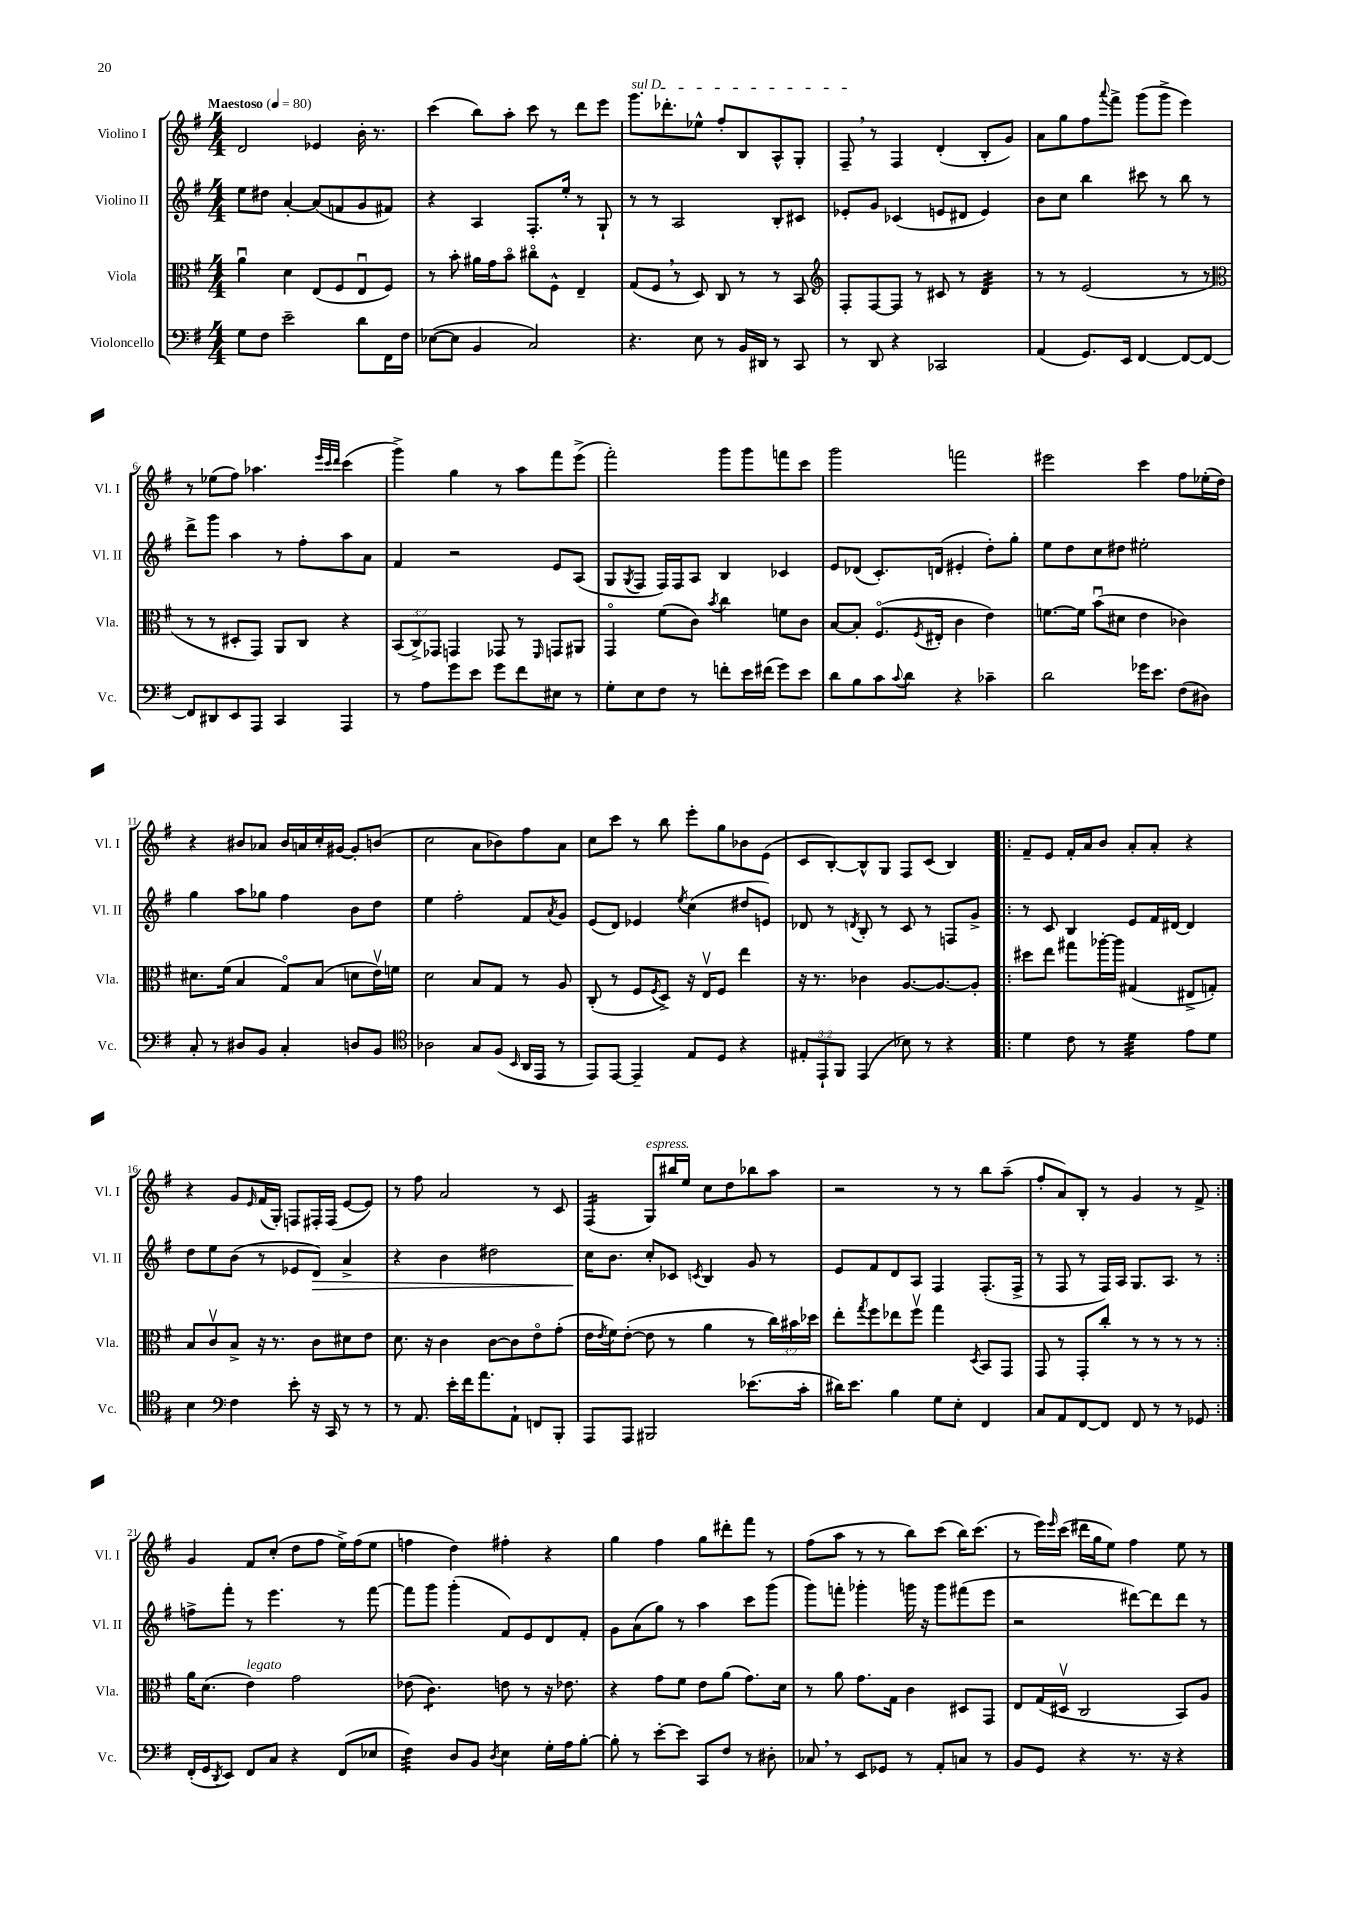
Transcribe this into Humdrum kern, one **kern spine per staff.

**kern	**kern	**kern	**kern
*staff4	*staff3	*staff2	*staff1
*clefF4	*clefC3	*clefG2	*clefG2
*k[f#]	*k[f#]	*k[f#]	*k[f#]
*M4/4	*M4/4	*M4/4	*M4/4
*MM80	*MM80	*MM80	*MM80
8G\L	4au\	8ee\L	2d/
8F#\J	.	8dd#\J	.
2e~\	4d\	[4a'/	.
.	(8E/L	(8a/]L	4e-/
.	8F#/	8f/	.
8d\L	8Eu/	8g/	16b'\
.	.	.	8.r
16FF#\L	8F#/J)	8f#/J)	.
16F#\JJ	.	.	.
=	=	=	=
([8E-\L	8r	4r	(4ccc\
8E-\]J	8b'\	.	.
4BB/	16a#\LL	4A/	8bb\L)
.	16g\J	.	.
.	8bo\J	.	8aa'\J
2C/)	8cc#o\L	8.F#'/L	8ccc\
.	8F#^^\J	.	8r
.	.	16ee'/Jk	.
.	4E~/	8r	8ddd\L
.	.	8G`/	8eee\J
=	=	=	=
4.r	(8G/L	8r	8.ggg\L
.	8F#/J	8r	.
.	.	.	8.ddd-'\
.	8r	2A/	.
8E\	8D/)	.	8ee-^^\J
8r	8C/	.	8ff#'/L
16BB/LL	8r	.	8B/
16DD#/JJ	.	.	.
8r	8r	8B'/L	8A^^/
8CC/	8BB/	8c#/J	8G'/J
=	=	=	=
*	*clefG2	*	*
8r	8F#'/L	8e-'/L	8F#~/
8DD/	[8F#/	8g/J	8r
4r	8F#/]J	(4c-/	4F#/
.	8r	.	.
2CC-/	8c#/	8e/L	(4d'/
.	8r	8d#/J	.
.	4d/	4e/)	8B'/L
.	.	.	8g/J)
=	=	=	=
(4AA/	8r	8b\L	8a\L
.	8r	8cc\J	8gg\
8.GG/L)	(2e/	4bb\	8ff#\
.	.	.	8qqaaa/
.	.	.	8fff#^\J
16EE/Jk	.	.	.
[4FF#/	.	8ccc#\	(8ggg\L
.	.	8r	8ggg^\J
8FF#/_L	8r	8bb\	4eee\)
8FF#/_J	8r	8r	.
=	=	=	=
*	*clefC3	*	*
8FF#/]L	8r	8ddd^\L	8r
8DD#/	8r	8ggg\J	(8ee-\L
8EE/	8D#'/L	4aa\	8ff#\J)
8AAA/J	8GG/J)	.	4.aa-\
4CC/	8AA/L	8r	.
.	8C/J	8ff#'\L	.
.	.	.	32qqeee/LLL
.	.	.	32qqccc/
.	.	.	32qqddd/JJJ
4AAA/	4r	8aa\	(4ccc\
.	.	8a\J	.
=	=	=	=
8r	(12BB/L	4f#/	4ggg^\)
.	12C^/)	.	.
8A\L	.	.	.
.	12GG-/J	.	.
8g\	4GG/	2r	4gg\
8e\J	.	.	.
8g\L	8GG-/	.	8r
8f#\	8r	.	8aa\L
.	16qqFF#/	.	.
8E#\J	8GG/L	8e/L	8fff#\
8r	8AA#/J	(8A/J	(8eee^\J
=	=	=	=
8G'\L	4GGo/	8G/L	2fff#'\)
.	.	8qG/	.
8E\	.	8F#/J	.
8F#\J	(8f#\L	16F#/LL)	.
.	.	16F#/J	.
8r	8c\J)	8A/J	.
.	8qb/	.	.
8f'\L	4cc\	4B/	8ggg\L
16e\L	.	.	8ggg\
(16f#\JJ	.	.	.
8g\L)	8f\L	4c-/	8fff\
8e\J	8c\J	.	8ccc\J
=	=	=	=
8d\L	[8B/L	8e/L	2ggg\
8B\	8B'/]J	(8d-/J	.
8c\	(8.F#o/L	8.c'/L)	.
8qqc/	.	.	.
8d\J	.	.	.
.	8qF#/	.	.
.	16E#'/Jk	(16d/Jk	.
4r	4c\	4e#'/	2fff\
4c-~\	4e\)	8dd'\L)	.
.	.	8gg'\J	.
=	=	=	=
2d\	[8.f\L	8ee\L	2eee#\
.	.	8dd\	.
.	16f\]Jk	.	.
.	(8bu\L	8cc\	.
.	8d#\J	8dd#\J	.
16g-\LK	4e\	2ee#'\	4ccc\
8.e\J	.	.	.
(8F#\L	4c-\)	.	8ff#\L
8D#\J)	.	.	(16ee-'\L
.	.	.	16dd\JJ)
=	=	=	=
8C'/	8.d#\L	4gg\	4r
8r	.	.	.
.	(16f#\Jk	.	.
8D#/L	4B/	8aa\L	8b#/L
8BB/J	.	8gg-\J	8a-/J
4C'/	8Go/L)	4ff#\	16b#/LL
.	.	.	16a/
.	(8B/J	.	16cc'/
.	.	.	[16g#/JJ
8D/L	8d\L	8b\L	8g#'/]L
8BB/J	16ev\L)	8dd\J	(8b/J
.	16f\JJ	.	.
=	=	=	=
*clefC4	*	*	*
2A-\	2d\	4ee\	2cc\
.	.	2ff#'\	.
8G/L	8B/L	.	8a\L
(8F#/J	8G/J	.	8b-\)
16qqBB/	.	.	.
16AA/LL	8r	8f#/L	8ff#\
16EE/JJ	.	.	.
.	.	8qa/	.
8r	8A/	8g/J	8a\J
=	=	=	=
8EE/L)	(8C'/	(8e/L	8cc\L
[8EE/J	8r	8d/J)	8ccc\J
4EE~/]	8F#/L	4e-/	8r
.	8qF#/	.	.
.	8D^/J)	.	8bb\
.	.	8qee/	.
8E/L	16r	(4cc\	8eee'\L
.	16Ev/LK	.	.
8D/J	8F#/J	.	8gg\
4r	4ee\	8dd#/L	8b-\
.	.	8e/J)	(8e\J
=	=	=	=
12E#'/L	16r	8d-/	8c/L
.	8.r	.	.
12EE`/	.	.	.
.	.	8r	[8B'/)
12FF#/J	.	.	.
.	.	8qd/	.
(4EE/	4c-\	8B'/	8B^^/]
.	.	8r	8G/J
8B-\)	[8.A/L	8c/	8F#/L
8r	.	8r	(8c/J
.	8.A/_	.	.
4r	.	8F/L	4B/)
.	8A'/]J	8g^/J	.
=!|:	=!|:	=!|:	=!|:
4d\	8dd#\L	8r	8f#~/L
.	8ee\J	8c/	8e/J
8c\	8gg#\L	4B/	16f#'/LL
.	.	.	16a/J
8r	[16aa-'\L	.	8b/J
.	16aa-\]JJ	.	.
4d\	(4G#/	8e/L	8a'/L
.	.	16f#/L	8a'/J
.	.	[16d#/JJ	.
8e\L	8E#^/L	4d#/]	4r
8d\J	8G'/J)	.	.
=	=	=	=
4B\	8B/L	8dd\L	4r
.	8cv/	8ee\	.
*clefF4	*	*	*
4F#\	8B^/J	(8b\J	8g/L
.	.	.	16qqe/
.	16r	8r	(16f#/L
.	8.r	.	16G'/JJ)
8e'\	.	8e-/L	8F/L
16r	8c\L	8d/J)	16F#'/L
16CC/	.	.	(16F#/JJ
8r	8d#\	4a^/	[8e/L
8r	8e\J	.	8e/]J)
=	=	=	=
8r	8.d\	4r	8r
8.AA/	.	.	8ff#\
.	16r	.	.
.	4c\	4b\	2a/
16e'\LL	.	.	.
16f#\J	.	.	.
8.a\	.	.	.
.	[8c\L	2dd#\	.
8AA`\J	8c\]	.	.
8FF/L	8eo\	.	8r
8BBB'/J	(8g'\J	.	8c/
=	=	=	=
8AAA/L	16e\LL	16cc\LK	(4F#/
.	8qe/	.	.
.	16f#\J)	8.b\J	.
8AAA/J	([8e'\J	.	.
2BBB#/	8e\]	8cc'/L	8G/L)
.	8r	8c-/J	16bb#/L
.	.	.	16ee/JJ
.	.	8qc/	.
.	4a\	4B/	8cc\L
.	.	.	8dd\
(8.e-\L	8r	8g/	8bb-\
.	24cc\LL)	8r	8aa\J
.	24b#\	.	.
16c'\Jk	.	.	.
.	24dd-\JJ	.	.
=	=	=	=
16d#\LK)	8ee'\L	8e/L	2r
8.e\J	.	.	.
.	8qgg/	.	.
.	8ff#\	8f#/	.
4B\	8ee-\	8d/	.
.	8ff#v\J	8A/J	.
8G\L	4gg\	4F#/	8r
8E'\J	.	.	8r
.	8qD/	.	.
4FF#/	8BB/L	(8.F#'/L	8bb\L
.	8GG/J	.	(8aa~\J
.	.	16F#^/Jk	.
=	=	=	=
8C/L	8GG/	8r	8ff#'/L
8AA/	8r	8F#/	8a/)
[8FF#/	8GG'/L	8r	8B'/J
8FF#/]J	8cc'/J	16F#/LL)	8r
.	.	16A/JJ	.
8FF#/	8r	8.G/L	4g/
8r	8r	.	.
.	.	8.A/J	.
8r	8r	.	8r
8GG-/	8r	8r	8f#^/
=:|!	=:|!	=:|!	=:|!
(16FF#'/LL	16a\LK	8ff^\L	4g/
16GG/J	(8.d\J	.	.
8qDD/	.	.	.
8EE/J)	.	8fff#'\J	.
8FF#/L	4e\)	8r	8f#/L
8C/J	.	4.eee\	(8cc'/J
4r	2g\	.	8dd\L
.	.	.	8ff#\J
(8FF#/L	.	8r	16ee^\LL)
.	.	.	(16ff#\J
8E-/J	.	[8fff#\	8ee\J
=	=	=	=
4F#\)	(8e-\	8fff#\]L	4ff\
.	4.c\)	8ggg\J	.
8D/L	.	(4ggg'\	4dd\)
8BB/J	.	.	.
8qD/	.	.	.
4E\	8e\	8f#/L)	4ff#'\
.	8r	8e/	.
16G'\LL	16r	8d/	4r
16A\J	8.e-\	.	.
[8B'\J	.	8f#'/J	.
=	=	=	=
8B'\]	4r	8g\L	4gg\
8r	.	(8a\	.
[8e'\L	8g\L	8gg\J)	4ff#\
8e\]J	8f#\J	8r	.
8CC/L	8e\L	4aa\	8gg\L
8F#/J	(8a\J	.	8ddd#'\
8r	8.g\L)	8ccc\L	8fff#\J
8D#'\	.	(8ggg\J	8r
.	16d\Jk	.	.
=	=	=	=
8C-/	8r	8ggg\L)	(8ff#\L
8r	8a\	8fff'\J	8aa\J
8EE/L	8.g\L	4ggg-'\	8r
8GG-/J	.	.	8r
.	16G\Jk	.	.
8r	4c\	16ggg\	8bb\L)
.	.	16r	.
8AA'/L	.	8ggg\L	(8ccc\J
8C/J	8D#/L	(8fff#\	16bb\LK)
.	.	.	(8.ccc\J
8r	8GG/J	8eee\J	.
=	=	=	=
8BB/L	8E/L	2r	8r
8GG/J	(16G/L	.	16eee\LL)
.	.	.	16qqeee/
.	16D#v/JJ	.	(16ccc\JJ
4r	2C/	.	16ddd#\LL
.	.	.	16gg\J
.	.	.	8ee\J)
8.r	.	[8ddd#\L)	4ff#\
.	.	8ddd#\]	.
16r	.	.	.
4r	8BB/L)	8ddd#\J	8ee\
.	8A/J	8r	8r
==	==	==	==
*-	*-	*-	*-
